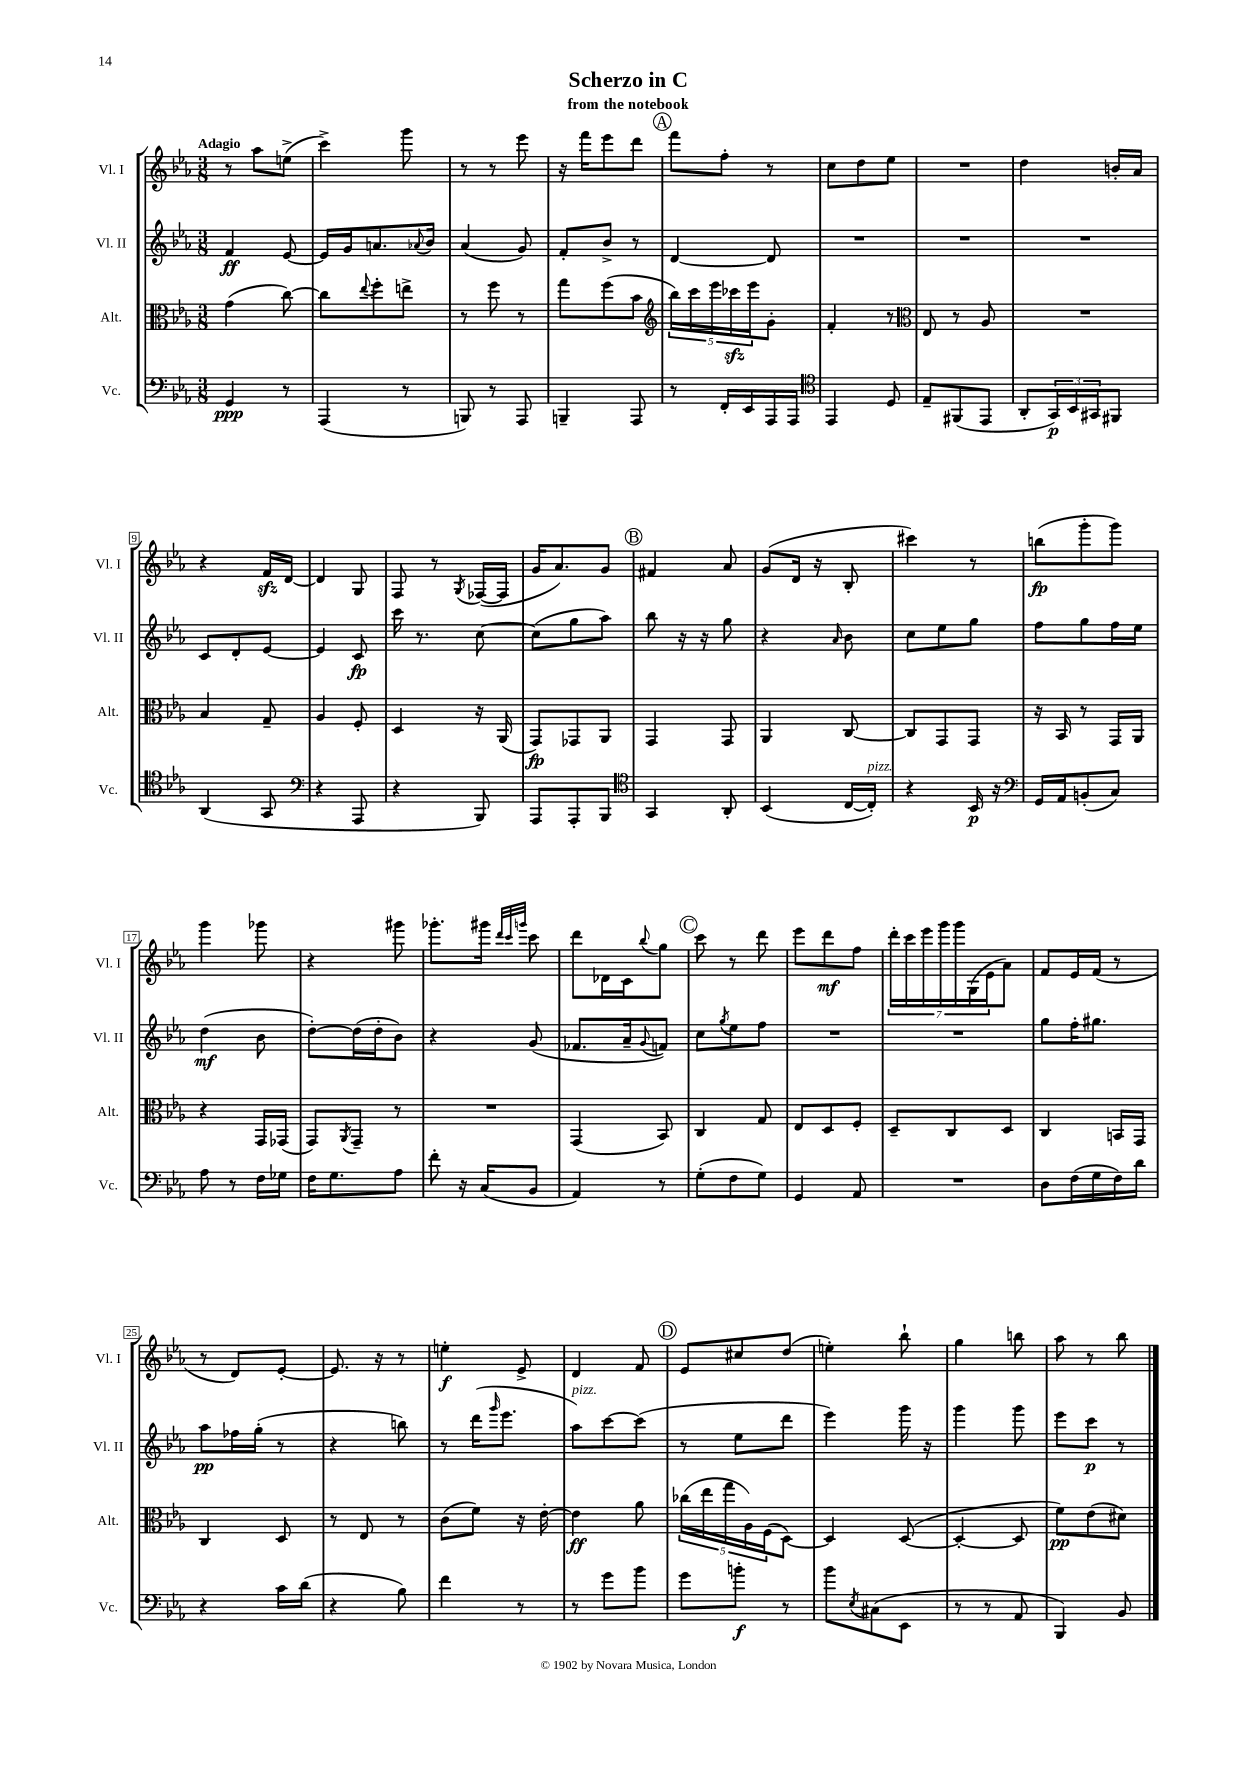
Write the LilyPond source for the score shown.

\header { title = "Scherzo in C" subtitle = "from the notebook" }
<<
\new StaffGroup <<
\new Staff = "s0" \with { instrumentName = "Vl. I" shortInstrumentName = "Vl. I" } {
    \clef treble \key ees \major \numericTimeSignature \time 3/8 \tempo "Adagio"
    r8 aes''8 e''8->( |
    c'''4->) g'''8 |
    r8 r8 ees'''8 |
    r16 f'''16 ees'''8 d'''8 |
    \mark \markup { \circle "A" } f'''8 f''8-. r8 |
    c''8 d''8 ees''8 |
    R4. |
    d''4 b'16-. aes'16 |
    r4 f'16\sfz d'16~ |
    d'4 g8 |
    f8 r8 \acciaccatura { g8 } fes16~( fes16 |
    g'16 aes'8.) g'8 |
    \mark \markup { \circle "B" } fis'4 aes'8 |
    g'8( d'16 r16 bes8-. |
    cis'''4) r8 |
    b''8\fp( g'''8-. g'''8) |
    g'''4 ges'''8 |
    r4 gis'''8 |
    ges'''8.-. gis'''16 \grace { d'''32 c'''32 g'''32 } c'''8 |
    d'''8 des'16 c'16 \appoggiatura { bes''8 } g''8 |
    \mark \markup { \circle "C" } c'''8 r8 d'''8 |
    ees'''8 d'''8\mf f''8 |
    \tuplet 7/4 { d'''16-. c'''16 ees'''16 g'''16 g'''16 g16( ees'16 } aes'8) |
    f'8 ees'16 f'16( r8 |
    r8 d'8) ees'8~-. |
    ees'8. r16 r8 |
    e''4-.\f ees'8-> |
    d'4 f'8 |
    \mark \markup { \circle "D" } ees'8 cis''8 d''8( |
    e''4-.) bes''8-! |
    g''4 b''8 |
    aes''8 r8 bes''8 \bar "|." |
}
\new Staff = "s1" \with { instrumentName = "Vl. II" shortInstrumentName = "Vl. II" } {
    \clef treble \key ees \major \numericTimeSignature \time 3/8
    f'4\ff ees'8~ |
    ees'16 g'16 a'8. \appoggiatura { aes'8 } bes'16 |
    aes'4( g'8) |
    f'8-. bes'8-> r8 |
    \mark \markup { \circle "A" } d'4~ d'8 |
    R4. |
    R4. |
    R4. |
    c'8 d'8-. ees'8~ |
    ees'4 c'8\fp |
    c'''16 r8. c''8~ |
    c''8( g''8 aes''8) |
    \mark \markup { \circle "B" } bes''8 r16 r16 g''8 |
    r4 \grace { aes'16 } bes'8 |
    c''8 ees''8 g''8 |
    f''8 g''8 f''16 ees''16 |
    d''4\mf( bes'8 |
    d''8~-.) d''16( d''16-. bes'8) |
    r4 g'8( |
    fes'8. aes'16-- \appoggiatura { g'8 } f'8) |
    \mark \markup { \circle "C" } c''8 \acciaccatura { g''8 } ees''8 f''8 |
    R4. |
    R4. |
    g''8 f''16-. gis''8. |
    aes''8\pp fes''16 g''16-.( r8 |
    r4 b''8) |
    r8 d'''16( \grace { g'''16 } ees'''8. |
    aes''8^\markup { \italic "pizz." }) c'''8~ c'''8( |
    \mark \markup { \circle "D" } r8 ees''8 d'''8 |
    ees'''4) g'''16 r16 |
    g'''4 g'''8 |
    ees'''8 c'''8\p r8 \bar "|." |
}
\new Staff = "s2" \with { instrumentName = "Alt." shortInstrumentName = "Alt." } {
    \clef alto \key ees \major \numericTimeSignature \time 3/8
    g'4( c''8~) |
    c''8 \appoggiatura { ees''8 } f''8-. e''8-> |
    r8 f''8 r8 |
    g''8 f''8( bes'8 |
    \mark \markup { \circle "A" } \clef treble \tuplet 5/4 { bes''16) c'''16 ees'''16 ces'''16\sfz ees'''16 } g'8-. |
    f'4-. r8 |
    \clef alto ees8 r8 aes8 |
    R4. |
    bes4 g8-- |
    aes4 f8-. |
    d4 r16 aes,16( |
    g,8\fp) ges,8 aes,8 |
    \mark \markup { \circle "B" } g,4 g,8 |
    aes,4 c8~ |
    c8 g,8 g,8 |
    r16 bes,16 r8 g,16 aes,16 |
    r4 g,16 ges,16( |
    g,8) \acciaccatura { aes,8 } g,8-- r8 |
    R4. |
    g,4( bes,8) |
    \mark \markup { \circle "C" } c4 g8 |
    ees8 d8 f8-. |
    d8-- c8 d8 |
    c4 b,16 g,16 |
    c4 d8 |
    r8 ees8 r8 |
    c'8( f'8) r16 ees'16~-. |
    ees'4\ff aes'8 |
    \mark \markup { \circle "D" } \tuplet 5/4 { ces''16( ees''16 g''16 aes16) f16( } d8~) |
    d4 d8~( |
    d4~-. d8 |
    f'8\pp) ees'8( dis'8) \bar "|." |
}
\new Staff = "s3" \with { instrumentName = "Vc." shortInstrumentName = "Vc." } {
    \clef bass \key ees \major \numericTimeSignature \time 3/8
    g,4\ppp r8 |
    aes,,4( r8 |
    b,,8) r8 aes,,8 |
    b,,4-- aes,,8 |
    \mark \markup { \circle "A" } r8 f,16-. ees,16 aes,,16 aes,,16 |
    \clef tenor ees,4 d8 |
    ees8-- fis,8( ees,8 |
    aes,8-. \tuplet 3/2 { g,16\p) bes,16 gis,16 } fis,8 |
    aes,4( g,8 |
    \clef bass r4 aes,,8 |
    r4 bes,,8) |
    aes,,8 aes,,8-. bes,,8 |
    \mark \markup { \circle "B" } \clef tenor g,4 aes,8-. |
    bes,4( c16~ c16-.^\markup { \italic "pizz." }) |
    r4 bes,16\p r16 |
    \clef bass g,16 aes,16 b,8-.( c8) |
    aes8 r8 f16 ges16 |
    f16 g8. aes8 |
    f'8-. r16 c16( bes,8 |
    aes,4) r8 |
    \mark \markup { \circle "C" } g8-.( f8 g8) |
    g,4 aes,8 |
    R4. |
    d8 f16( g16 f16) d'16 |
    r4 c'16 d'16( |
    r4 bes8) |
    f'4 r8 |
    r8 g'8 bes'8 |
    \mark \markup { \circle "D" } g'8 b'8-.\f r8 |
    bes'8 \acciaccatura { ees8 } cis8( ees,8 |
    r8 r8 aes,8 |
    bes,,4) bes,8 \bar "|." |
}
>>
>>
\layout { \context { \Score \override BarNumber.stencil = #(make-stencil-boxer 0.1 0.3 ly:text-interface::print) } }
